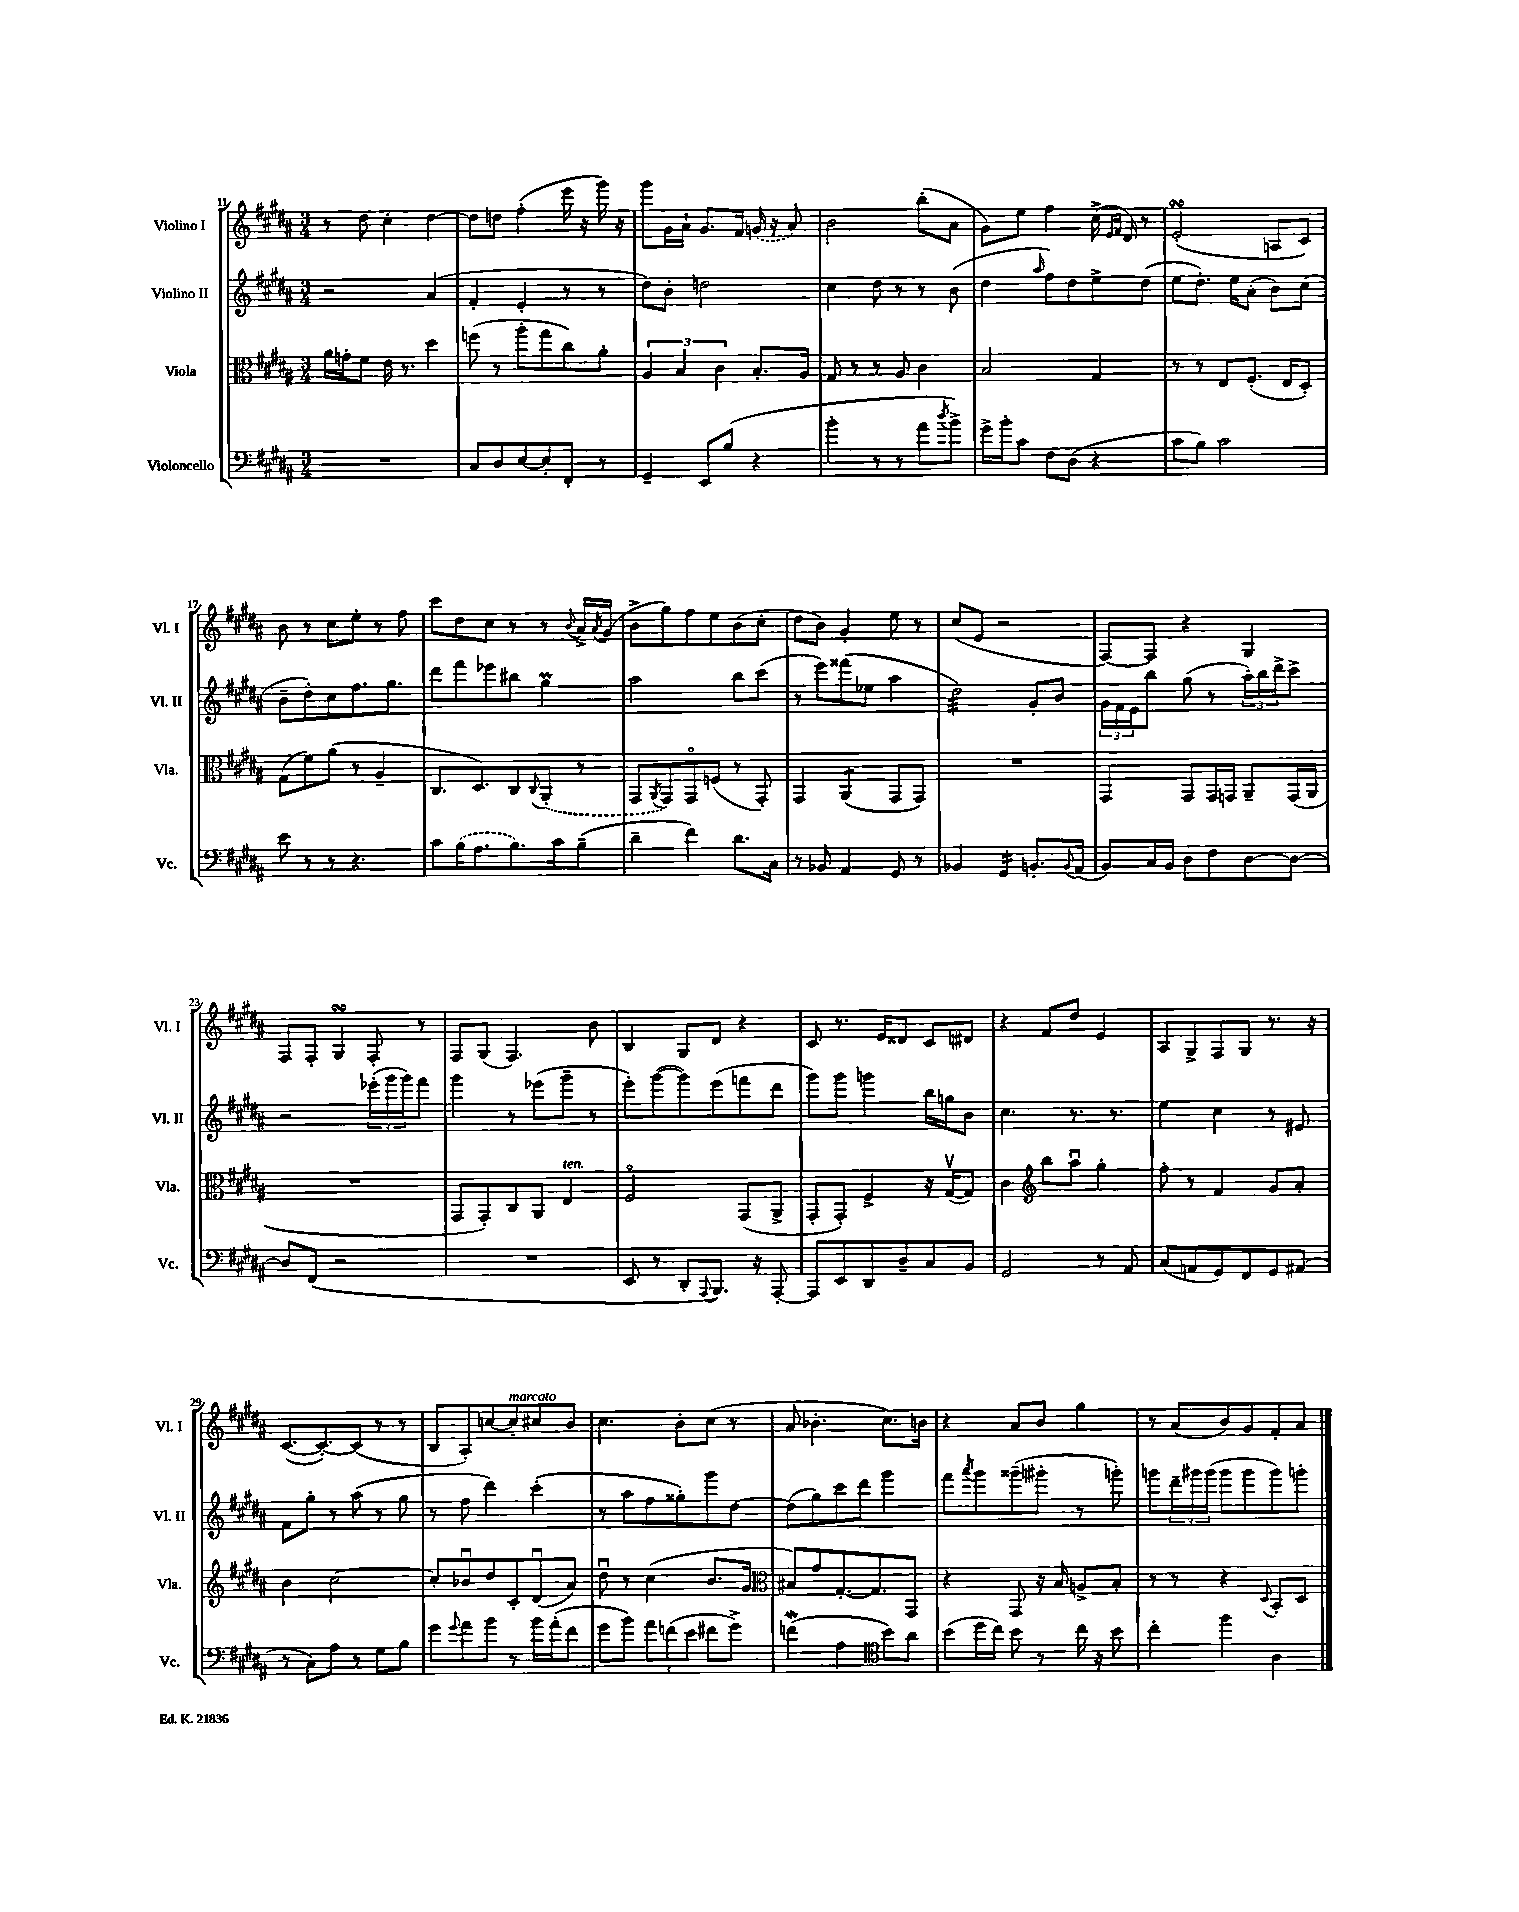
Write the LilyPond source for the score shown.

<<
\new StaffGroup <<
\new Staff = "s0" \with { instrumentName = "Violino I" shortInstrumentName = "Vl. I" } {
    \clef treble \key b \major \numericTimeSignature \time 3/4
    r8 dis''8 cis''4-. dis''4~ |
    dis''8 d''8 fis''4-.( e'''16 r16 gis'''16) r16 |
    gis'''8 gis'16 ais'16-! gis'8. fis'16 \once \slurDashed g'16( r16 ais'8) |
    b'2 b''8-.( ais'8 |
    gis'8) e''8 fis''4 cis''16->( \grace { e'16 fis'16 } dis'16) r8 |
    e'2-.\turn( a8 cis'8) |
    b'8 r8 cis''8 e''8-. r8 fis''8 |
    cis'''8 dis''8 cis''8 r8 r8 \appoggiatura { b'8 } ais'16-> \acciaccatura { ais'8 } gis'16( |
    b'8-> gis''8) fis''8 e''8 b'8( cis''8-. |
    dis''8 b'8) gis'4-. e''8 r8 |
    cis''8( e'8 r2 |
    fis8~) fis8 r4 gis4 |
    fis8 fis8-. gis4\turn fis8-. r8 |
    fis8 gis8( fis4.) b'8 |
    b4 gis8 dis'8 r4 |
    cis'8 r8. e'16 disis'8 cis'8 dis'8 |
    r4 fis'8 dis''8 e'4 |
    ais8 gis8-> fis8 gis8 r8. r16 |
    cis'8.~( cis'8.~-.) cis'8( r8 r8 |
    b8 ais8-.) c''8~ c''8-.^\markup { \italic "marcato" } cis''8 b'8 |
    cis''4. b'8-. cis''8( r8 |
    ais'8 bes'4.-. cis''8.) b'16 |
    r4 ais'8 b'8 gis''4 |
    r8 ais'8( b'8) gis'8 fis'8-. ais'8 \bar "|." |
}
\new Staff = "s1" \with { instrumentName = "Violino II" shortInstrumentName = "Vl. II" } {
    \clef treble \key b \major \numericTimeSignature \time 3/4
    r2 ais'4( |
    fis'4-. e'4-. r8 r8 |
    dis''8) b'8-. d''2 |
    cis''4 dis''8 r8 r8 b'8( |
    dis''4 \grace { ais''16 } fis''8) dis''8 e''8-> dis''8( |
    e''8 dis''8.-.) e''16 ais'8-.( b'8) cis''8( |
    b'8-- dis''8-.) cis''8 fis''8. gis''8. |
    dis'''8 fis'''8 ees'''8 bis''8 gis''4\prall |
    ais''2 b''8 cis'''8( |
    r8 e'''8) fisis'''8( ees''8 ais''4 |
    dis''2:32) gis'8-. b'8 |
    \tuplet 3/2 { gis'16 fis'16 e'16 } b''8 gis''8( r8 \tuplet 3/2 { ais''16-.) b''16 dis'''16-> } cis'''8-> |
    r2 \tuplet 3/2 { ees'''16-.( gis'''16 gis'''16) } fis'''8 |
    gis'''4 r8 ees'''8( gis'''8-- r8 |
    e'''8-.) gis'''8~( gis'''8) e'''8( f'''8 dis'''8 |
    gis'''8) gis'''8 g'''4 b''16 g''16 b'8 |
    cis''4. r8. r8. |
    e''4 cis''4 r8 eis'8 |
    fis'8 gis''8-. r8 ais''8( r8 gis''8 |
    r8 fis''8 dis'''4) cis'''4-.( |
    r8 ais''8 fis''8 gisis''8-.) gis'''8 dis''8~ |
    dis''8( gis''8) cis'''8 dis'''8 gis'''4 |
    fis'''8 \acciaccatura { ais'''8 } gis'''8 gisis'''8--( gis'''8-. r8 g'''8-.) |
    g'''8 \tuplet 3/2 { dis'''16-- gis'''16 gis'''16( } gis'''8 gis'''8 gis'''8) g'''8-. \bar "|." |
}
\new Staff = "s2" \with { instrumentName = "Viola" shortInstrumentName = "Vla." } {
    \clef alto \key b \major \numericTimeSignature \time 3/4
    ais'16 g'16-. fis'8 e'16 r8. dis''4 |
    f''8( r8 ais''8-. gis''8 cis''8) ais'8-. |
    \tuplet 3/2 { ais4 b4 cis'4 } b8.-. ais16 |
    gis8 r8 r8 ais8 cis'4 |
    b2 gis4 |
    r8 r8 e8 fis8.-.( e16 dis8-.) |
    gis8( fis'8) ais'8( r8 ais4-- |
    cis8. dis8.) cis8 \appoggiatura { cis8 } \once \slurDashed ais,8-.( r8 |
    gis,8 \acciaccatura { ais,8 } gis,8) gis,8\flageolet f8( r8 gis,8-.) |
    gis,4 ais,4:8( gis,8 gis,8) |
    R2. |
    gis,4 gis,8 gis,16 g,16 ais,8-- g,16( ais,16 |
    R2. |
    gis,8 gis,8-.) cis8 ais,8 e4^\markup { \italic "ten." } |
    fis2\flageolet gis,8( ais,8-> |
    gis,8-. gis,8-.) fis4-> r16 gis16~\upbow( gis8) |
    cis'4 \clef treble b''8 ais''8\downbow gis''4-. |
    fis''8-. r8 fis'4 gis'8 ais'8-. |
    b'4 cis''2~ |
    cis''8-. bes'8\downbow dis''8 cis'8-. dis'8\downbow( ais'8) |
    dis''8\downbow r8 cis''4( b'8. gis'16 |
    \clef alto bis8) gis'8 gis8.~-. gis8. gis,8 |
    r4 gis,8 r16 b16 a8-> b8-. |
    r8 r8 r4 \appoggiatura { dis8 } b,8-. dis8 \bar "|." |
}
\new Staff = "s3" \with { instrumentName = "Violoncello" shortInstrumentName = "Vc." } {
    \clef bass \key b \major \numericTimeSignature \time 3/4
    R2. |
    cis8 dis8 e8~ e8-. fis,8-. r8 |
    gis,4-- e,8 b8( r4 |
    b'4-. r8 r8 ais'8 \acciaccatura { dis''8 } b'8->) |
    gis'16-> b'16-. cis'8 fis8 dis8( r4 |
    cis'8 b8) cis'2 |
    e'8 r8 r8 r4. |
    cis'8 \once \slurDashed b16( ais8. b8.) cis'16 b8--( |
    dis'4-- fis'4) dis'8. cis16 |
    r8 bes,8 ais,4 gis,8 r8 |
    bes,4 gis,4:16 b,8.-. \appoggiatura { b,8 } ais,16( |
    b,8) cis16 b,16 dis8 fis8 dis8~ dis8~ |
    dis8 fis,8( r2 |
    R2. |
    e,8 r8 dis,8-. \appoggiatura { ais,,8 } b,,8.) r16 ais,,8~-. |
    ais,,8 e,8 dis,8 dis8-- cis8 b,8 |
    gis,2 r8 ais,8 |
    cis8( a,8 gis,8) fis,8 gis,8 ais,8( |
    r8 cis8) ais8 r8 gis8 b8 |
    gis'8 \appoggiatura { gis'8 } ais'8 b'8 r8 b'16 ais'16-.( fis'8 |
    gis'8 b'8) \tuplet 3/2 { ais'8 f'8( e'8 } fis'8 gis'8->) |
    f'4\mordent( ais4 \clef tenor b'8) ais'8 |
    b'8( dis''16 cis''16) b'8 r8 cis''16 r16 b'8 |
    cis''4-. fis''4 ais4 \bar "|." |
}
>>
>>
\layout { \context { \Score currentBarNumber = #11 } }
